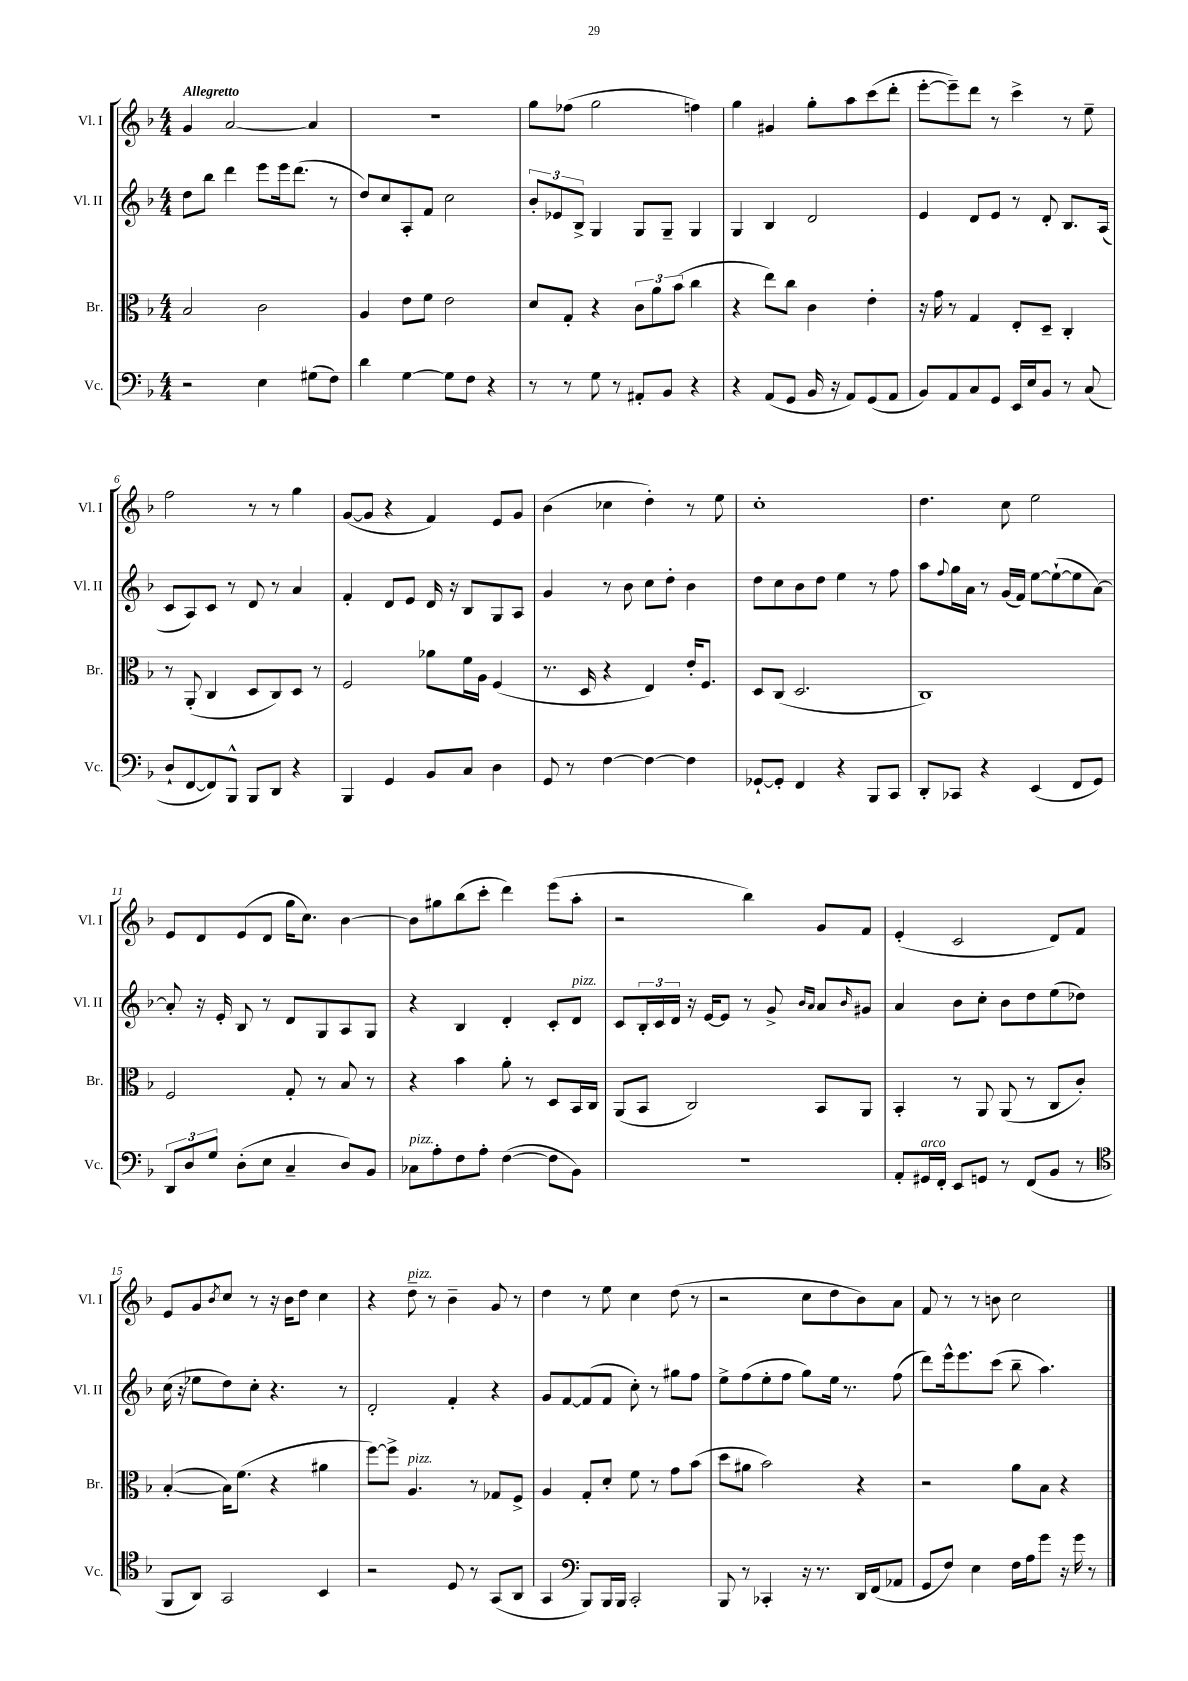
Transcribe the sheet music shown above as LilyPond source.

<<
\new StaffGroup <<
\new Staff = "s0" \with { instrumentName = "Vl. I" shortInstrumentName = "Vl. I" } {
    \clef treble \key f \major \numericTimeSignature \time 4/4 \tempo "Allegretto"
    g'4 a'2~ a'4 |
    R1 |
    g''8 fes''8( g''2 f''4) |
    g''4 gis'4 g''8-. a''8 c'''8( d'''8-. |
    e'''8~-. e'''8--) d'''8 r8 c'''4-> r8 e''8-- |
    f''2 r8 r8 g''4 |
    g'8~( g'8 r4 f'4) e'8 g'8 |
    bes'4( ces''4 d''4-.) r8 e''8 |
    c''1-. |
    d''4. c''8 e''2 |
    e'8 d'8 e'8( d'8 g''16 c''8.) bes'4~ |
    bes'8 gis''8 bes''8( c'''8-. d'''4) e'''8( a''8-. |
    r2 bes''4) g'8 f'8 |
    e'4-.( c'2 d'8) f'8 |
    e'8 g'8 \acciaccatura { bes'8 } c''8 r8 r16 bes'16 d''8 c''4 |
    r4 d''8--^\markup { \italic "pizz." } r8 bes'4-- g'8 r8 |
    d''4 r8 e''8 c''4 d''8( r8 |
    r2 c''8 d''8 bes'8) a'8 |
    f'8 r8 r8 b'8 c''2 \bar "|." |
}
\new Staff = "s1" \with { instrumentName = "Vl. II" shortInstrumentName = "Vl. II" } {
    \clef treble \key f \major \numericTimeSignature \time 4/4
    d''8 bes''8 d'''4 e'''8 e'''16 d'''8.( r8 |
    d''8) c''8 a8-. f'8 c''2 |
    \tuplet 3/2 { bes'8-. ees'8 bes8-> } g4 g8 g8-- g4 |
    g4 bes4 d'2 |
    e'4 d'8 e'8 r8 d'8-. bes8. a16( |
    c'8 a8) c'8 r8 d'8 r8 a'4 |
    f'4-. d'8 e'8 d'16 r16 bes8 g8 a8 |
    g'4 r8 bes'8 c''8 d''8-. bes'4 |
    d''8 c''8 bes'8 d''8 e''4 r8 f''8 |
    a''8 \appoggiatura { f''8 } g''16 a'16 r8 g'16( f'16) e''8~ e''8~-!( e''8 a'8~) |
    a'8-. r16 e'16-. bes8 r8 d'8 g8 a8 g8 |
    r4 bes4 d'4-. c'8-. d'8^\markup { \italic "pizz." } |
    c'8 \tuplet 3/2 { bes16-. c'16 d'16 } r16 e'16~ e'8 r8 g'8-> \grace { bes'16 a'16 } a'8 \grace { bes'16 } gis'8 |
    a'4 bes'8 c''8-. bes'8 d''8 e''8( des''8) |
    c''16( r16 ees''8 d''8) c''8-. r4. r8 |
    d'2-. f'4-. r4 |
    g'8 f'8~ f'8( f'8 c''8-.) r8 gis''8 f''8 |
    e''8-> f''8( e''8-. f''8 g''8) e''16 r8. f''8( |
    d'''8) e'''16-^ e'''8. c'''8( bes''8-- a''4.) \bar "|." |
}
\new Staff = "s2" \with { instrumentName = "Br." shortInstrumentName = "Br." } {
    \clef alto \key f \major \numericTimeSignature \time 4/4
    bes2 c'2 |
    a4 e'8 f'8 e'2 |
    d'8 g8-. r4 \tuplet 3/2 { c'8 a'8 bes'8( } c''4 |
    r4 e''8) c''8 c'4 e'4-. |
    r16 g'16 r8 g4 e8-. d8-- c4-. |
    r8 a,8-.( c4 d8 c8) d8 r8 |
    f2 aes'8 f'16 a16 f4( |
    r8. d16 r4 e4) e'16-. f8. |
    d8 c8( d2. |
    c1) |
    f2 g8-. r8 bes8 r8 |
    r4 bes'4 a'8-. r8 d8 bes,16 c16 |
    a,8( bes,8 c2) bes,8 a,8 |
    bes,4-. r8 a,8 a,8( r8 c8 c'8-.) |
    bes4~-.( bes16) f'8.( r4 ais'4 |
    f''8~) f''8-> a4.^\markup { \italic "pizz." } r8 ges8 f8-> |
    a4 g8-. d'8-. f'8 r8 g'8 bes'8( |
    d''8 ais'8 bes'2) r4 |
    r2 a'8 bes8 r4 \bar "|." |
}
\new Staff = "s3" \with { instrumentName = "Vc." shortInstrumentName = "Vc." } {
    \clef bass \key f \major \numericTimeSignature \time 4/4
    r2 e4 gis8( f8) |
    d'4 g4~ g8 f8 r4 |
    r8 r8 g8 r8 ais,8-. bes,8 r4 |
    r4 a,8( g,8 bes,16 r16 a,8) g,8( a,8 |
    bes,8) a,8 c8 g,8 e,16 e16 bes,8 r8 c8( |
    d8-! f,8~ f,8) bes,,8-^ bes,,8 d,8 r4 |
    bes,,4 g,4 bes,8 c8 d4 |
    g,8 r8 f4~ f4~ f4 |
    ges,8~-! ges,8-. f,4 r4 bes,,8 c,8 |
    d,8-. ces,8 r4 e,4( f,8 g,8) |
    \tuplet 3/2 { d,8 d8 g8 } d8-.( e8 c4-- d8) bes,8 |
    ces8^\markup { \italic "pizz." } a8-. f8 a8-. f4~( f8 bes,8) |
    R1 |
    a,8-. gis,16^\markup { \italic "arco" } f,16-. e,8 g,8 r8 f,8( bes,8 r8 |
    \clef tenor f,8 a,8) g,2 bes,4 |
    r2 d8 r8 g,8( a,8 |
    g,4 \clef bass bes,,8) bes,,16 bes,,16 c,2-. |
    bes,,8 r8 ces,4-. r16 r8. d,16 f,16( aes,8 |
    g,8 f8) e4 f16 a16 g'8 r16 g'16 r8 \bar "|." |
}
>>
>>
